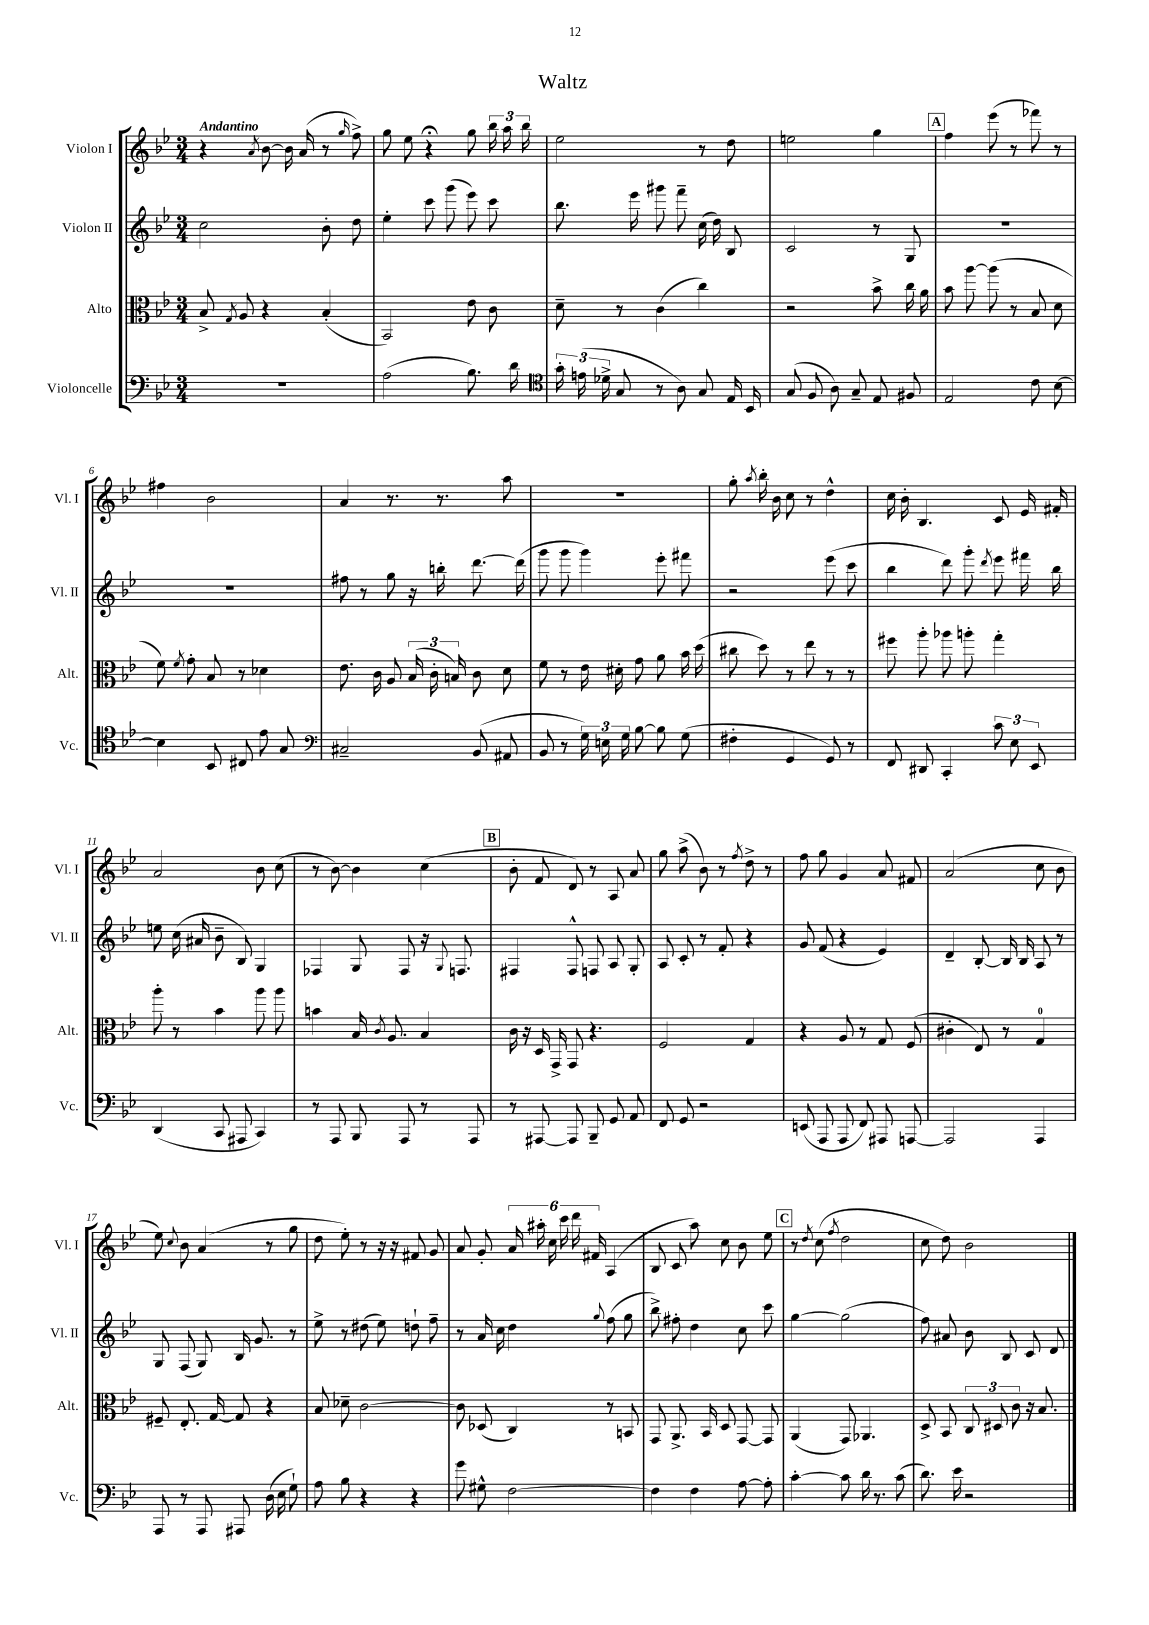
\header { title = "Waltz" }
<<
\new StaffGroup <<
\new Staff = "s0" \with { instrumentName = "Violon I" shortInstrumentName = "Vl. I" } {
    \clef treble \key bes \major \numericTimeSignature \time 3/4 \tempo "Andantino"
    \autoBeamOff r4 \acciaccatura { a'8 } bes'8~ bes'16 a'16( r8 \grace { g''16 } f''8->) |
    g''8 ees''8 r4\fermata g''8 \tuplet 3/2 { bes''16 a''16 bes''16 } |
    ees''2 r8 d''8 |
    e''2 g''4 |
    \mark \markup { \box "A" } f''4 ees'''8( r8 fes'''8) r8 |
    fis''4 bes'2 |
    a'4 r8. r8. a''8 |
    R2. |
    g''8-. \acciaccatura { a''8 } bes''16-. bes'16 c''8 r8 d''4-^ |
    c''16 bes'16-. bes4. c'8 ees'16 fis'16-. |
    a'2 bes'8 c''8( |
    r8 bes'8~) bes'4 c''4( |
    \mark \markup { \box "B" } bes'8-. f'8 d'8) r8 a8 a'8 |
    g''8 a''8->( bes'8) r8 \acciaccatura { f''8 } d''8-> r8 |
    f''8 g''8 g'4 a'8 fis'8 |
    a'2( c''8 bes'8 |
    ees''8) \appoggiatura { c''8 } bes'8 a'4( r8 g''8 |
    d''8 ees''8-.) r8 r16 r16 fis'8 g'8 |
    a'8 g'8-. \tuplet 6/4 { a'16 ais''16-. c''16 c'''16 d'''16 fis'16 } a4( |
    bes8 c'8 a''8) c''8 bes'8 ees''8 |
    \mark \markup { \box "C" } r8 \acciaccatura { d''8 } c''8( \acciaccatura { f''8 } d''2 |
    c''8 d''8) bes'2 \bar "|." |
}
\new Staff = "s1" \with { instrumentName = "Violon II" shortInstrumentName = "Vl. II" } {
    \clef treble \key bes \major \numericTimeSignature \time 3/4
    \autoBeamOff c''2 bes'8-. d''8 |
    ees''4-. c'''8 g'''8( ees'''8) c'''8 |
    bes''8. ees'''16 gis'''8 f'''8-- c''16( d''16) bes8 |
    c'2 r8 g8 |
    \mark \markup { \box "A" } R2. |
    R2. |
    fis''8 r8 g''8 r16 b''16-. d'''8.~ d'''16( |
    g'''8 g'''8 g'''4) ees'''8-. fis'''8 |
    r2 ees'''8( c'''8 |
    bes''4 d'''8) g'''8-. \acciaccatura { d'''8 } ees'''8 fis'''16 bes''16 |
    e''8 c''16( ais'16 bes'8-- bes8) g4 |
    fes4 g8 fes8 r16 \appoggiatura { g8 } f8. |
    \mark \markup { \box "B" } fis4 fis8-^ f8 a8 g8-. |
    a8 c'8-. r8 f'8-. r4 |
    g'8 f'8( r4 ees'4) |
    d'4-- bes8~-. bes16 bes16 a8 r8 |
    g8 f8( g8) bes16 g'8. r8 |
    ees''8-> r8 dis''8( ees''8) d''8-! f''8-- |
    r8 a'16 c''16 d''4 \appoggiatura { g''8 } f''8( g''8 |
    bes''8->) fis''8-. d''4 c''8 c'''8 |
    \mark \markup { \box "C" } g''4~ g''2( |
    f''8) ais'8 bes'8 bes8 c'8 d'8 \bar "|." |
}
\new Staff = "s2" \with { instrumentName = "Alto" shortInstrumentName = "Alt." } {
    \clef alto \key bes \major \numericTimeSignature \time 3/4
    \autoBeamOff bes8-> \acciaccatura { g8 } a8 r4 bes4-.( |
    bes,2) ees'8 c'8 |
    d'8-- r8 c'4( c''4) |
    r2 bes'8-> c''16 a'16 |
    \mark \markup { \box "A" } bes'8 a''8~ a''8( r8 bes8 d'8 |
    f'8) \acciaccatura { f'8 } g'8-. bes8 r8 des'4 |
    ees'8. c'16 a8 \tuplet 3/2 { bes16( c'16-. b16) } c'8 d'8 |
    f'8 r8 ees'16 dis'16-. g'8 a'8 bes'16 d''16( |
    cis''8 d''8) r8 ees''8 r8 r8 |
    fis''8 a''8-. aes''8 a''8-. g''4-. |
    a''8-. r8 bes'4 a''8 a''8 |
    b'4 bes16 \acciaccatura { c'8 } a8. bes4 |
    \mark \markup { \box "B" } c'16 r16 d16 g,16-> g,8 r4. |
    f2 g4 |
    r4 a8 r8 g8 f8( |
    cis'4-. ees8) r8 g4-0 |
    fis8-- ees8.-. g16~ g8 r4 |
    bes8 des'8-- c'2~ |
    c'8 des8( c4) r8 b,8 |
    g,8 a,8.-> bes,16 d8 g,8~ g,8 |
    \mark \markup { \box "C" } a,4( g,8) aes,4. |
    d8-> bes,8 \tuplet 3/2 { c8 dis8 c'8 } r16 bes8. \bar "|." |
}
\new Staff = "s3" \with { instrumentName = "Violoncelle" shortInstrumentName = "Vc." } {
    \clef bass \key bes \major \numericTimeSignature \time 3/4
    \autoBeamOff R2. |
    a2( bes8.) d'16 |
    \clef tenor \tuplet 3/2 { g'16-. e'16( des'16-> } g8 r8 a8) g8 ees16 bes,16 |
    g8( f8 a8) g8-- ees8 fis8 |
    \mark \markup { \box "A" } ees2 c'8 bes8~ |
    bes4 bes,8 cis8 ees'8 g8 |
    \clef bass cis2-- bes,8( ais,8 |
    bes,8 r8 \tuplet 3/2 { g16) e16 g16 } bes8~ bes8 g8( |
    fis4-. g,4 g,8) r8 |
    f,8 dis,8 c,4-. \tuplet 3/2 { c'8 ees8 ees,8 } |
    d,4( c,8 ais,,8 c,4) |
    r8 a,,8 bes,,8 a,,8 r8 a,,8 |
    \mark \markup { \box "B" } r8 ais,,8~ ais,,8 bes,,8-- g,8 a,8 |
    f,8 g,8 r2 |
    e,8( a,,8 a,,8 f,8) ais,,8 a,,8~ |
    a,,2 a,,4 |
    a,,8 r8 a,,8 ais,,8 d16( ees16 g8-!) |
    a8 bes8 r4 r4 |
    g'8 gis8-^ f2~ |
    f4 f4 a8~ a8-. |
    \mark \markup { \box "C" } c'4~-. c'8 d'16 r8. c'8( |
    d'8.) ees'16 r2 \bar "|." |
}
>>
>>
